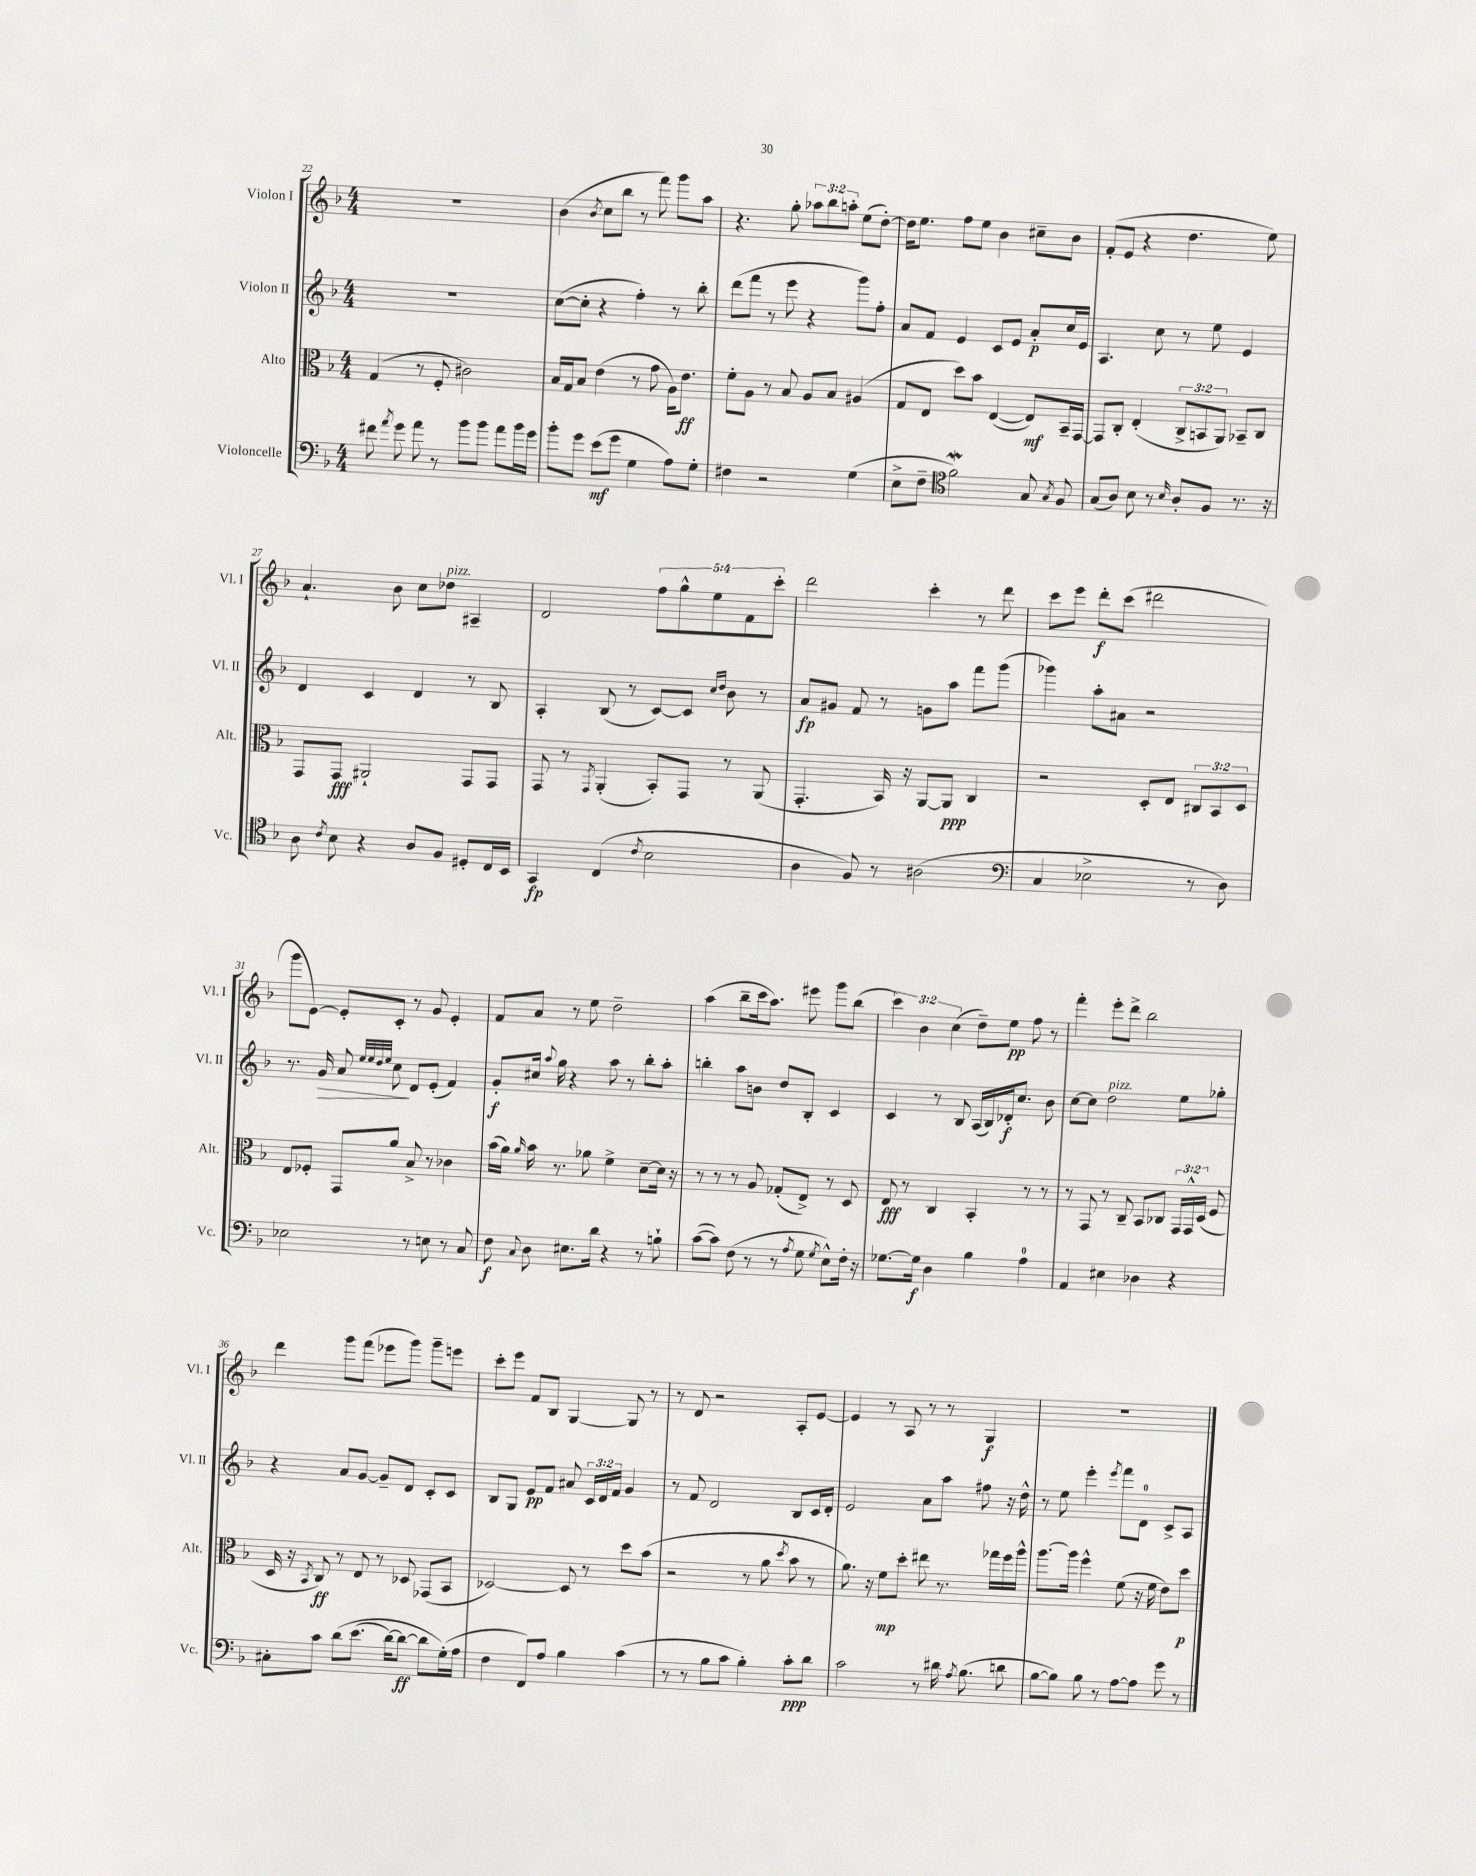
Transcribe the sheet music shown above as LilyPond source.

<<
\new StaffGroup <<
\new Staff = "s0" \with { instrumentName = "Violon I" shortInstrumentName = "Vl. I" } {
    \clef treble \key f \major \numericTimeSignature \time 4/4 \override Staff.TupletNumber.text = #tuplet-number::calc-fraction-text
    \autoBeamOff R1 |
    bes'4( \acciaccatura { bes'8 } c''8[ bes''8] r8 f'''8) g'''8[ a''8] |
    r4. g''8-. \tuplet 3/2 { aes''8[ bes''8 a''8]-. } e''8[( d''8]~-.) |
    d''16[ e''8.] f''8[ e''8] bes'4 cis''8[-- bes'8] |
    f'8[-.( e'8] r4 d''4. e''8) |
    a'4.-! bes'8 c''8[ des''8]^\markup { \italic "pizz." } ais4-- |
    d'2 \tuplet 5/4 { f''8[ g''8-^ e''8 f'8 c'''8]-. } |
    d'''2 c'''4-. r8 d'''8 |
    c'''8[ e'''8] d'''8[-.\f c'''8]( dis'''2 |
    g'''8[ e'8]~) e'8[-. c'8]-. r8 g'8 e'4-. |
    f'8[ a'8] r8 e''8 d''2-- |
    a''4( bes''8[-- c'''16 a''8.]) eis'''8 g'''8[ bes''8]( |
    \tuplet 3/2 { c'''4) bes'4 c''4( } d''8[--) e''8]\pp f''8 r8 |
    f'''4-. e'''8[-. d'''8]-> bes''2 |
    d'''4 g'''8[ f'''8]( ees'''8[ g'''8]) g'''8[-- e'''8] |
    c'''8[-. e'''8] f'8[ bes8] g4~ g8 r8 |
    r8 d'8 r2 a8[-. e'8]~ |
    e'4 r8 a8 r8 r8 g4\f |
    R1 \bar "|." |
}
\new Staff = "s1" \with { instrumentName = "Violon II" shortInstrumentName = "Vl. II" } {
    \clef treble \key f \major \numericTimeSignature \time 4/4 \override Staff.TupletNumber.text = #tuplet-number::calc-fraction-text
    \autoBeamOff R1 |
    c''8[~( c''8]-. r4 f''4-.) r8 bes''8-. |
    d'''8[( f'''8] r8 e'''8 r4 g'''8[) f''8]-. |
    a'8[ f'8] e'4 c'8[ e'8] a'8[-.\p c''16 e'16] |
    a4. c''8 r8 e''8 e'4 |
    d'4 c'4 d'4 r8 bes8 |
    a4-. bes8( r8 c'8[~) c'8] \grace { c''16[ d''16] } bes'8 r8 |
    a'8[\fp gis'8] f'8 r8 g'8[ a''8] f'''8[ g'''8]( |
    ges'''4) a''8[-. ais'8] r2 |
    r8. g'16\> a'8 \grace { e''32[ e''32 d''32 e''32] } c''8\! d'8[ e'8]-.( f'4) |
    g'8[-.\f cis''16] \appoggiatura { a''8 } g''16 r4 a''8 r8 bes''8[-. a''8]-. |
    b''4-. a''8[ b'8] d''8[ bes8]-. c'4 |
    c'4 r8 bes8 a16[( bes16) des'16-.\f c''8.] bes'8 |
    c''8[~ c''8] d''2^\markup { \italic "pizz." } e''8[ ges''8]-. |
    r4 a'8[ g'8]~ g'8[-- d'8] c'8[-. c'8] |
    bes8[ g8] e'8[\pp f'8] ais'8 \tuplet 3/2 { c'16[ d'16 f'16] } g'4 |
    r8 f'8 d'2 bes8[ c'16 d'16]-. |
    e'2 a'8[ a''8] fis''8 r16 d''16-^ |
    r8 e''8 e'''4-. \acciaccatura { e'''8 } f'''8[ d'8]-0 c'8[-> a8] \bar "|." |
}
\new Staff = "s2" \with { instrumentName = "Alto" shortInstrumentName = "Alt." } {
    \clef alto \key f \major \numericTimeSignature \time 4/4 \override Staff.TupletNumber.text = #tuplet-number::calc-fraction-text
    \autoBeamOff g4( r8 f8-. cis'2) |
    bes16[ g16 bes8] e'4( r8 g'8 a16[) e'8.]\ff |
    f'8[-. a8] r8 bes8 a8[ bes8] ais4( |
    g8[ e8] d''8[) bes'8] e4~( e8[\mf) bes,16-- g,16]~ |
    g,8[ c8]-. e4-.( \tuplet 3/2 { c8[-> b,8 a,8]) } bes,8[-- c8] |
    g,8[ g,8]\fff ais,2-! g,8[ g,8] |
    g,8 r8 \acciaccatura { g,8 } a,4-.( bes,8[-.) g,8] r8 a,8( |
    g,4.-. bes,16) r16 a,8[~ a,8]\ppp c4 |
    r2 d8[-. e8] \tuplet 3/2 { cis8[ bes,8 d8] } |
    e8[ fes8]-. g,8[ a'8] bes8-> r8 ces'4 |
    bes'16[( a'16]) \grace { a'16 } bes'16 r8. aes'8 f'4-> d'8[~-- d'16] r16 |
    r8 r8 r8 a8 ges8[-.( e8]->) r8 d8 |
    e8\fff r8 c4 bes,4-. r8 r8 |
    r8 g,8 r8 c8-- bes,8[ ces8] \tuplet 3/2 { g,16[ g,16-^ d16]( } f8 |
    d16 r16 \acciaccatura { bes,8 } c8\ff) r8 e8 r8 des8 ges,8[( bes,8] |
    des2~) des8 r8 d''8[ bes'8]( |
    r2 r8 a'8 \acciaccatura { d''8 } bes'8 r8 |
    a'8.) r16 f'8[\mp d''8]-. eis''8 r8. ges''16[ f''16 a''16]-^ |
    a''8.[~ a''16] f''4-^ f'8( r16 f'16 e'8[) d''8]\p \bar "|." |
}
\new Staff = "s3" \with { instrumentName = "Violoncelle" shortInstrumentName = "Vc." } {
    \clef bass \key f \major \numericTimeSignature \time 4/4
    \autoBeamOff fis'8 \acciaccatura { a'8 } g'8 a'8 r8 bes'8[ bes'8] a'8[ bes'16 g'16] |
    bes'8[-. g'8] e'8[\mf( g'8] g4 a8[) g8]-. |
    fis4 r2 g4( |
    e8[-> f8]-- \clef tenor f'2\mordent) g8 \acciaccatura { g8 } f8 |
    g8[( a8]) bes8 r8 \grace { bes16 } a8[-. f8] r8. r16 |
    a8 \acciaccatura { c'8 } bes8 r4 a8[ f8] dis8[-. c16 bes,16] |
    g,4\fp c4( \acciaccatura { c'8 } bes2 |
    a4 f8) r8 ais2( |
    \clef bass c4 ees2-> r8 d8) |
    ees2 r8 e8 r8 c8 |
    f8\f \appoggiatura { c8 } d8 eis8.[ d'16] r4 r8 b8-! |
    c'8[~( c'8]) f8( r8 r8 \acciaccatura { a8 } g8 \acciaccatura { g8 } e8[-^) f16]-. r16 |
    ges8.[~ ges16]\f d4 bes4 a4-0 |
    a,4 eis4 des4 r4 |
    cis8[-. c'8] d'8[\( e'8.]( d'16[~) d'8]~\ff d'8[ g16-.(\) a16] |
    f4 f,8[) a8] bes4 c'4( |
    r8 r8 bes8[ c'8] bes4-.) c'8[-.\ppp d'8] |
    c'2 r8 dis'16 \acciaccatura { a8 } bes8.( d'8 |
    bes8[~ bes8]) bes8 r8 a8[~ a8] g'8 r8 \bar "|." |
}
>>
>>
\layout { \context { \Score currentBarNumber = #22 } }
